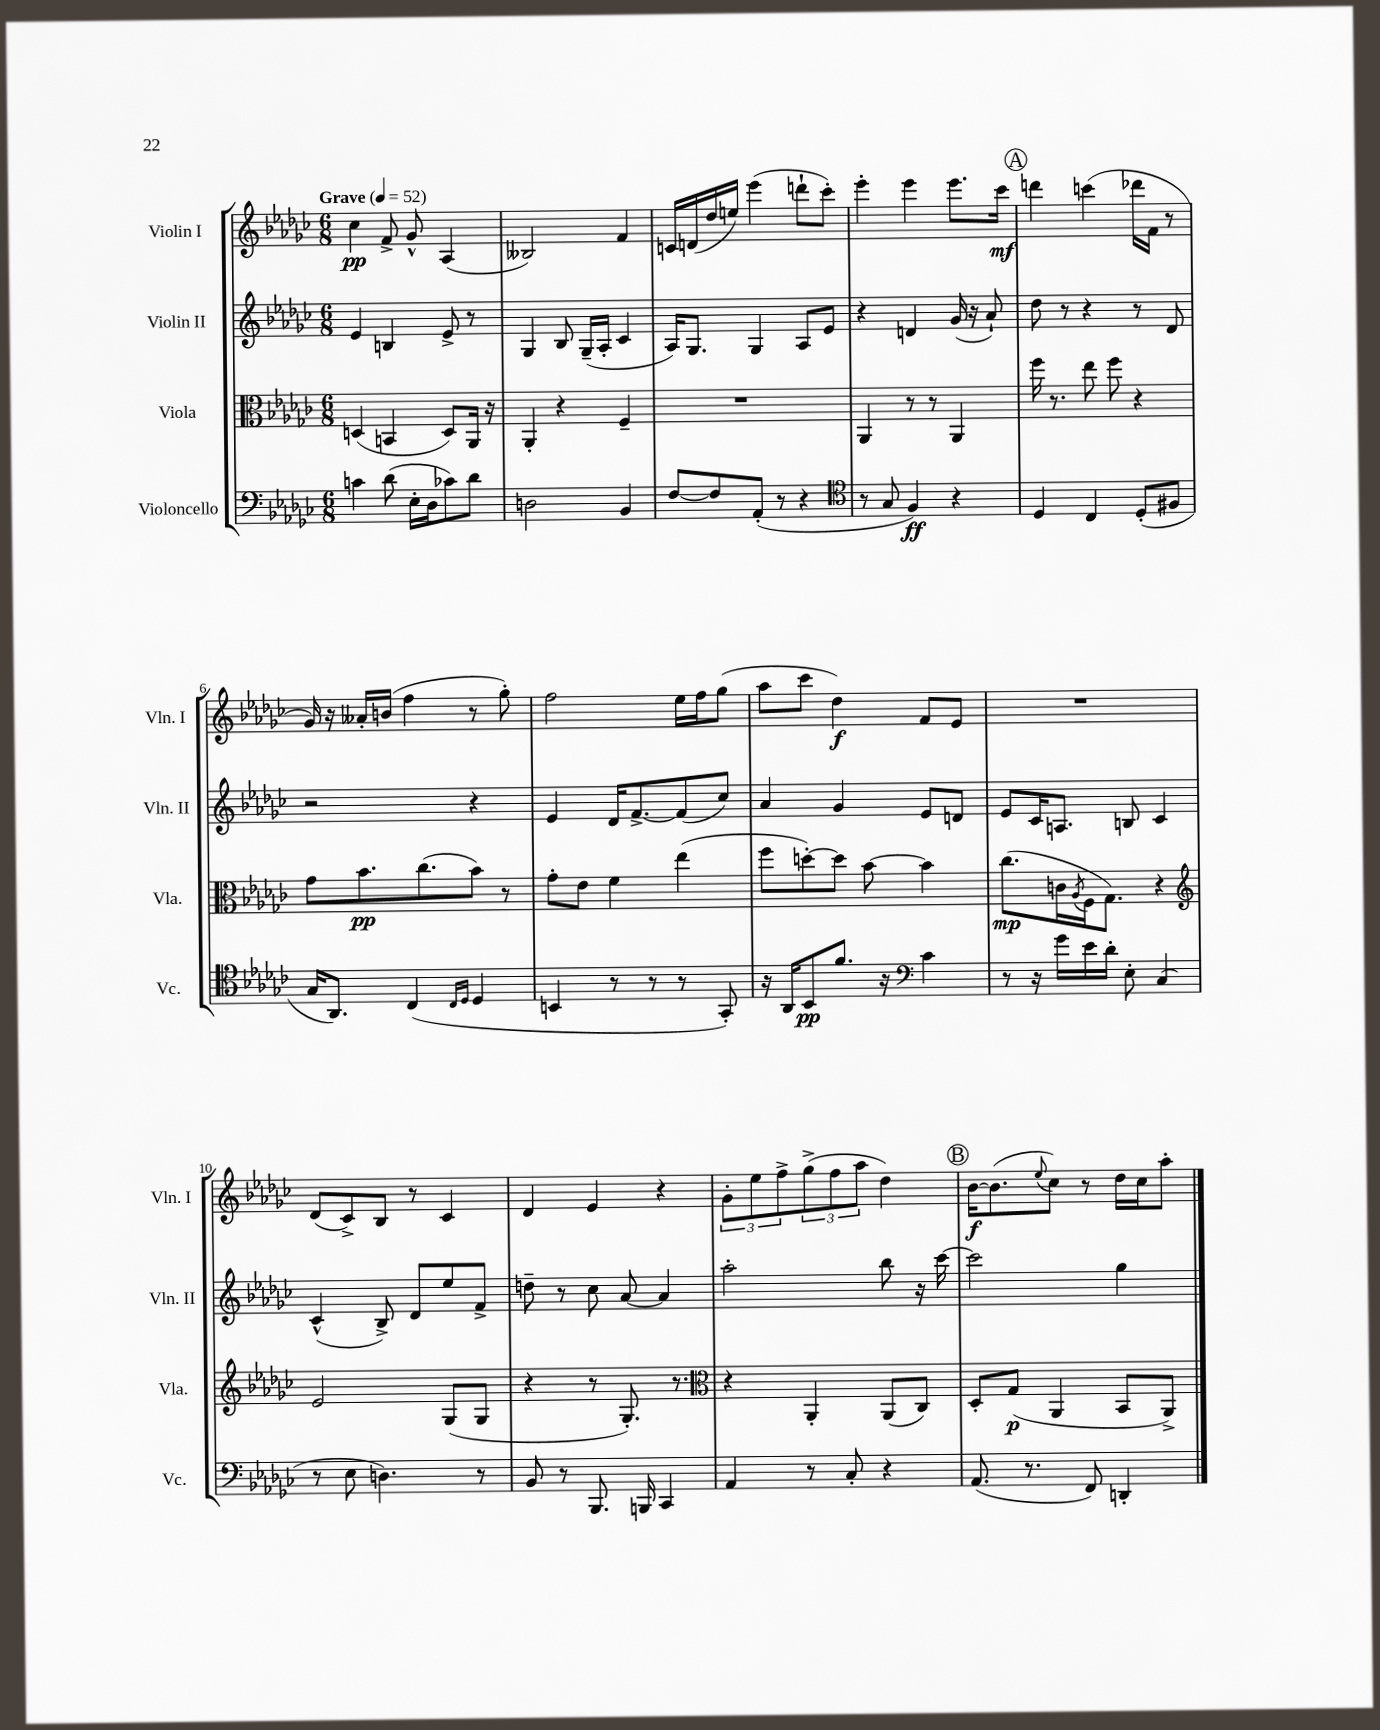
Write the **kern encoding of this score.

**kern	**kern	**kern	**kern
*staff4	*staff3	*staff2	*staff1
*clefF4	*clefC3	*clefG2	*clefG2
*k[b-e-a-d-g-c-]	*k[b-e-a-d-g-c-]	*k[b-e-a-d-g-c-]	*k[b-e-a-d-g-c-]
*M6/8	*M6/8	*M6/8	*M6/8
*MM52	*MM52	*MM52	*MM52
4c\	(4D/	4e-/	4cc-\
(8d-\	4BB/	4B/	8f^/
16E-'\LL	.	.	8g-^^/
16D-\J	.	.	.
8c-\)	8D/L)	8e-^/	(4A-/
8d-\J	16AA-/Jk	8r	.
.	16r	.	.
=	=	=	=
2D\	4AA-'/	4G-/	2B--/)
.	4r	8B-/	.
.	.	(16G-~/LL	.
.	.	16A-'/JJ	.
4BB-/	4F~/	4c-/	4f/
=	=	=	=
[8F/L	2.r	16A-/LK)	16c/LL
.	.	8.G-/J	(16d/
8F/]	.	.	16dd-/
.	.	.	16ee/JJ)
(8AA-'/J	.	4G-/	(4eee-\
8r	.	.	.
4r	.	8A-/L	8ddd`\L
.	.	8e-/J	8ccc-'\J)
=	=	=	=
*clefC4	*	*	*
8r	4AA-/	4r	4eee-'\
8G-/	.	.	.
4F/)	8r	4d/	4eee-\
.	8r	.	.
4r	4AA-/	(16g-/	8.eee-\L
.	.	16r	.
.	.	8a-`/)	.
.	.	.	16ccc-\Jk
=	=	=	=
4D-/	16ff\	8dd-\	4ddd\
.	8.r	.	.
.	.	8r	.
4C-/	8ee-\	4r	(4ccc\
.	8ff\	.	.
(8D-'/L	4r	8r	16ddd-\LL
.	.	.	16f\JJ
8F#/J	.	8d-/	8r
=	=	=	=
16G-/LK	8g-\L	2r	16g-/)
8.AA-/J)	.	.	16r
.	8.b-\	.	16a--'/LL
.	.	.	(16b/JJ
(4C-/	.	.	4ff\
.	(8.cc-\	.	.
16qqC-/LL	.	.	.
16qqD-/JJ	.	.	.
4D-/	8b-\J)	4r	8r
.	8r	.	8gg-'\)
=	=	=	=
4BB/	8g-'\L	4e-/	2ff\
.	8e-\J	.	.
8r	4f\	16d-/LK	.
.	.	[8.f^/	.
8r	.	.	.
8r	(4ee-\	(8f/]	16ee-\LL
.	.	.	16ff\J
8GG-'/)	.	8cc-/J)	(8gg-\J
=	=	=	=
16r	8ff\L	4a-/	8aa-\L
16AA-/LK	.	.	.
8BB-/	[8dd'\)	.	8ccc-\J
8.f/J	8dd\]J	4g-/	4dd-\)
.	[8b-\	.	.
16r	.	.	.
*clefF4	*	*	*
4c-\	4b-\]	8e-/L	8f/L
.	.	8d/J	8e-/J
=	=	=	=
8r	(8.cc-\L	8e-/L	2.r
16r	.	16c-/K	.
16g-\LL	16c\L	8.A/J	.
.	8qA-/	.	.
16e-\	16F\J	.	.
16d-'\JJ	8.G-\J)	.	.
8E-'\	.	8B/	.
(4C-/	4r	4c-/	.
=	=	=	=
*	*clefG2	*	*
8r	2e-/	(4c-^^/	(8d-/L
8E-\	.	.	8c-^/)
4.D\)	.	8B-^/)	8B-/J
.	.	8d-/L	8r
.	(8G-/L	8ee-/	4c-/
8r	8G-/J	8f^/J	.
=	=	=	=
8BB-/	4r	8dd~\	4d-/
8r	.	8r	.
8.BBB-/	8r	8cc-\	4e-/
.	8.G-'/)	[8a-/	.
16BBB/	.	.	.
4CC-/	.	4a-/]	4r
.	8.r	.	.
=	=	=	=
*	*clefC3	*	*
4AA-/	4r	2aa-'\	12g-'\L
.	.	.	12ee-\
.	.	.	12ff^\
8r	4AA-'/	.	(12gg-^\
.	.	.	12ff\
8C-'/	.	.	.
.	.	.	12aa-\J
4r	(8AA-/L	8bb-\	4dd-\)
.	8C-/J)	16r	.
.	.	[16ccc-\	.
=	=	=	=
(8.AA-/	8D-'/L	2ccc-\]	[16b-\LK
.	.	.	(8.b-\]
.	(8G-/J	.	.
8.r	.	.	.
.	.	.	8qqee-/
.	4AA-/	.	8cc-\J)
8FF/)	.	.	8r
4DD'/	8BB-/L	4gg-\	16dd-\LL
.	.	.	16cc-\J
.	8AA-^/J)	.	8aa-'\J
==	==	==	==
*-	*-	*-	*-
